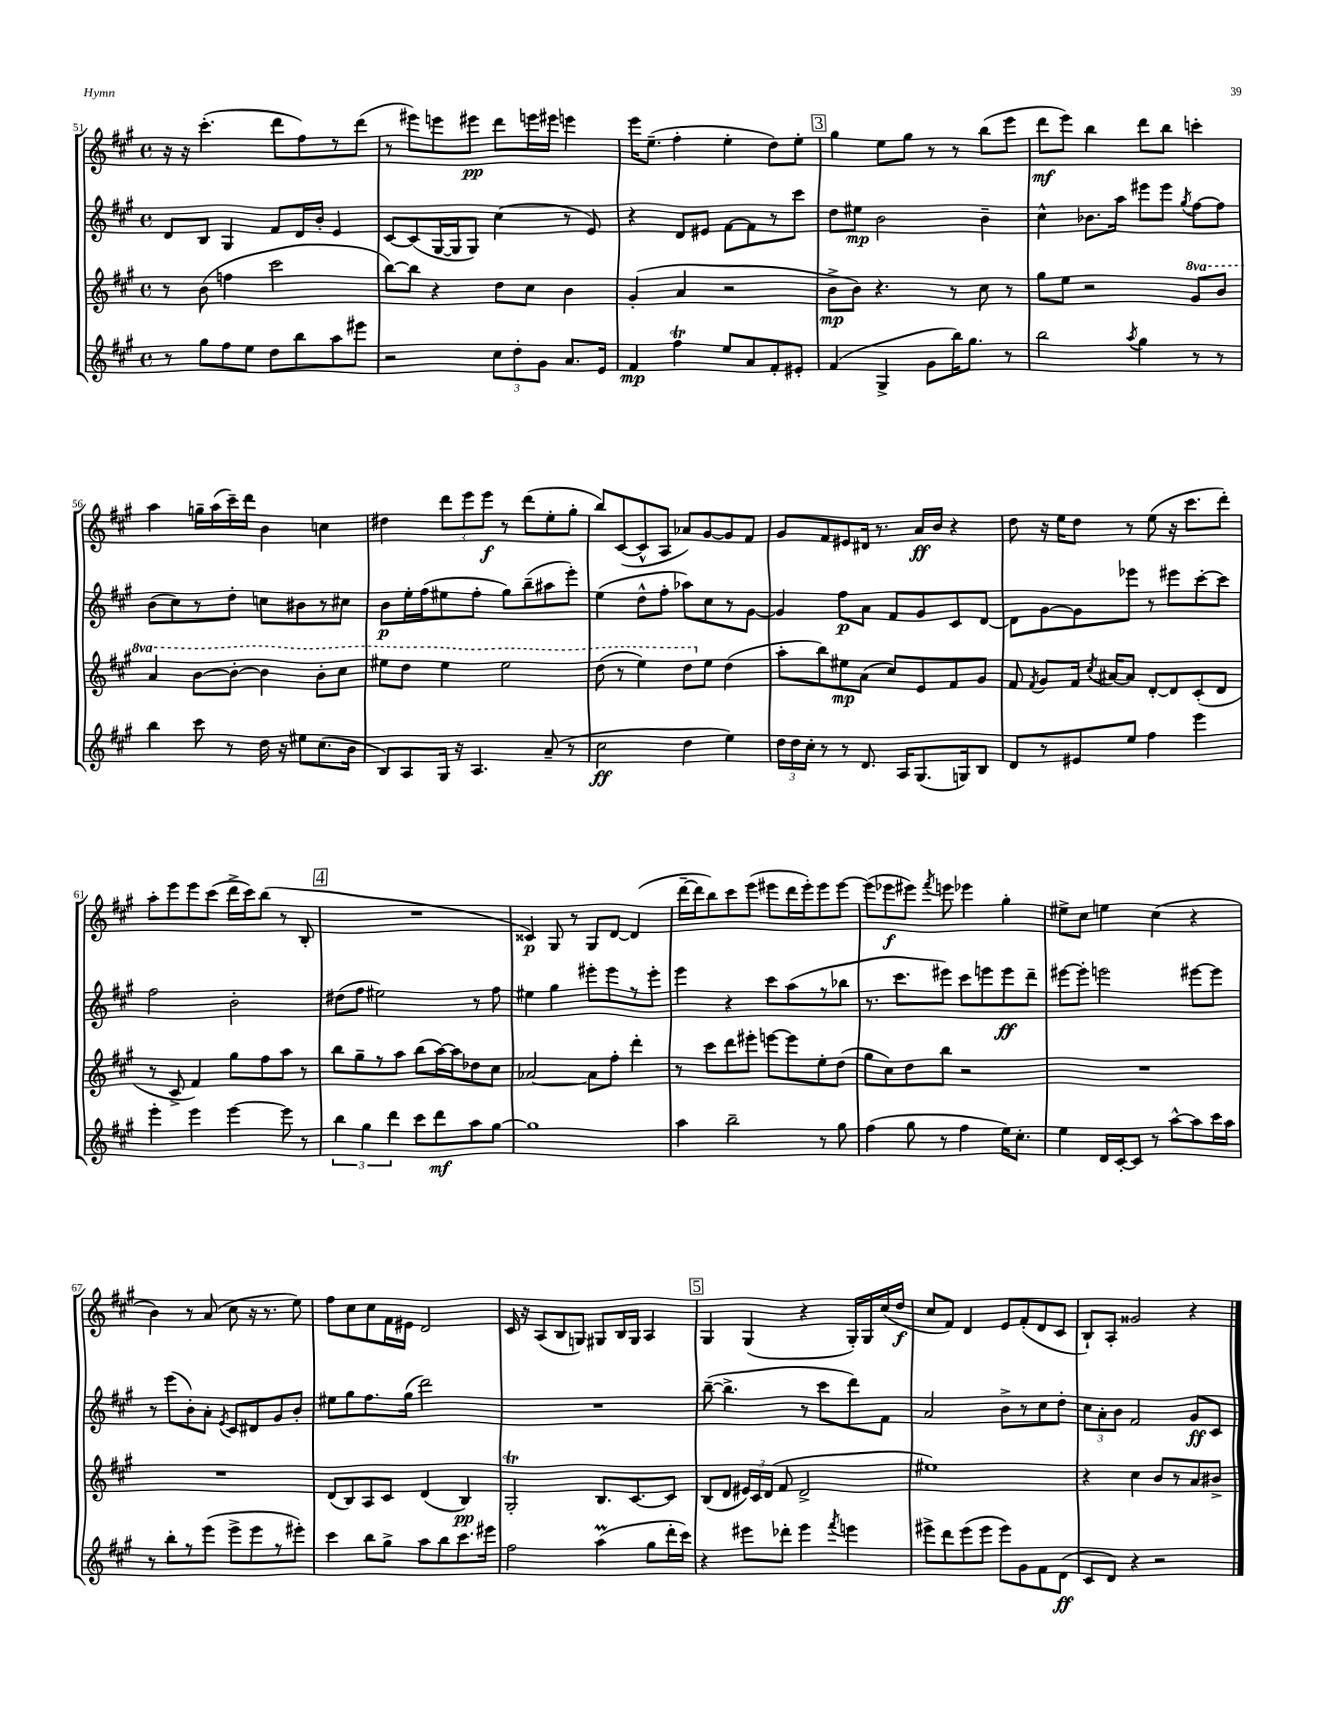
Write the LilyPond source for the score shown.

<<
\new StaffGroup <<
\new Staff = "s0" {
    \clef treble \key a \major \defaultTimeSignature \time 4/4
    \autoBeamOff r16 r16 cis'''4.-.( d'''8[ fis''8) r8 d'''8]( |
    r8 eis'''8[) e'''8 eis'''8]\pp d'''8[ e'''16 eis'''16] e'''4 |
    e'''16[ e''8.]--( fis''4-. e''4-. d''8[) e''8]-. |
    \mark \markup { \box "3" } gis''4 e''8[ gis''8] r8 r8 b''8[( e'''8] |
    d'''8[\mf e'''8]) b''4 d'''8[ b''8] c'''4-. |
    a''4 g''16[-- a''16( cis'''16--) d'''16] b'4 c''4 |
    dis''4 \tuplet 3/2 { d'''8[ e'''8 e'''8]\f } r8 d'''8[( e''8-. gis''8]-. |
    b''8[) cis'8~( cis'8-^ a8] aes'8[) gis'8~ gis'8 fis'8] |
    gis'8[ fis'8 eis'8 dis'16] r8. a'16[\ff b'16] r4 |
    d''8 r16 e''16[ d''8] r8 e''8( r16 cis'''8.[ d'''8]-.) |
    a''8[-. e'''8 e'''8 cis'''8]( d'''16[-> cis'''16) b''8]( r8 b8-. |
    \mark \markup { \box "4" } R1 |
    cisis'4\p) gis8 r8 gis8[ d'8]~ d'4( |
    d'''16[~-- d'''16 b''8) cis'''8 e'''8]( eis'''8[ d'''16 eis'''16-.) eis'''8 eis'''8]~ |
    eis'''8[( ees'''8\f eis'''8]) \acciaccatura { fis'''8 } e'''8 ees'''4 gis''4-. |
    eis''8[-> cis''8] e''4 cis''4( r4 |
    b'4) r8 a'8( cis''8 r16 r8. e''8) |
    fis''8[ cis''8 cis''8 fis'16 eis'16] d'2 |
    cis'16 r16 a8[( b8 g8]) gis8[ b16 gis16] a4 |
    \mark \markup { \box "5" } gis4 gis4( r4 gis16[-.) gis16 cis''16( d''16]\f |
    cis''8[ fis'8]) d'4 e'8[ fis'8-.( d'8 cis'8] |
    b8[-!) a8]-. gisis'2 r4 \bar "|." |
}
\new Staff = "s1" {
    \clef treble \key a \major \defaultTimeSignature \time 4/4
    \autoBeamOff d'8[ b8] gis4 fis'8[ d'16 b'16]-. e'4 |
    cis'8[~ cis'8( gis16~ gis16 gis8]) cis''4( r8 e'8) |
    r4 d'8[ eis'8] fis'8[~ fis'8 r8 cis'''8] |
    \mark \markup { \box "3" } d''8[ eis''8]\mp b'2 b'4-- |
    cis''4-^ bes'8.[ a''16] eis'''8[ eis'''8] \acciaccatura { gis''8 } fis''8[~ fis''8] |
    b'8[( cis''8) r8 d''8]-. c''8[ bis'8 r8 cis''8] |
    b'8[\p e''16-. fis''16( eis''8 fis''8]-. gis''8[) b''8--( ais''8 e'''8]-.) |
    e''4( d''8[-^ fis''8]-. aes''8[) cis''8 r8 gis'8]~ |
    gis'4 fis''8[\p a'8] fis'8[ gis'8 cis'8 d'8]~ |
    d'8[ gis'8~ gis'8 ees'''8] r8 eis'''8[ cis'''8~-. cis'''8] |
    fis''2 b'2-. |
    \mark \markup { \box "4" } dis''8[( fis''8] eis''2) r8 fis''8 |
    eis''4 gis''4 eis'''8[-. eis'''8 r8 eis'''8]-. |
    e'''4 r4 cis'''8[ a''8( r8 bes''8] |
    r8. cis'''8.[ eis'''8]) cis'''8[ e'''8 e'''8\ff d'''8]-- |
    eis'''8[~ eis'''8]-. e'''2 eis'''8[~ eis'''8] |
    r8 e'''8[( b'8-.) a'8]-. \acciaccatura { e'8 } cis'8[ dis'8 gis'8 b'8]-. |
    eis''8[ gis''8 fis''8. gis''16]( d'''2) |
    R1 |
    \mark \markup { \box "5" } b''8~--( b''4.-> r8 cis'''8[ d'''8) fis'8] |
    a'2 b'8[-> r8 cis''8 d''8]-. |
    \tuplet 3/2 { cis''8[ a'8-. b'8] } fis'2 gis'8[\ff cis'8] \bar "|." |
}
\new Staff = "s2" {
    \clef treble \key a \major \defaultTimeSignature \time 4/4 \set Staff.ottavationMarkups = #ottavation-simple-ordinals
    \autoBeamOff r8 b'8( f''4 cis'''2 |
    b''8[~) b''8] r4 d''8[ cis''8] b'4 |
    gis'4-.( a'4 r2 |
    \mark \markup { \box "3" } b'8[->\mp b'8]) r4. r8 cis''8 r8 |
    gis''8[ e''8] r2 \ottava #1 gis''8[ b''8] |
    a''4 b''8[~ b''8]~-. b''4 b''8[-. cis'''8] |
    eis'''8[ d'''8] eis'''4 eis'''2 |
    d'''8( r8 e'''4) d'''8[ \ottava #0 e''8] d''4( |
    a''8[-. b''8) eis''8\mp a'8]( cis''8[) e'8 fis'8 gis'8] |
    fis'8 \acciaccatura { fis'8 } gis'8[ fis'16] \acciaccatura { cis''8 } ais'16[~ ais'8] d'8[~-. d'8 cis'8-.( d'8] |
    r8 cis'8-> fis'4) gis''8[ fis''8 a''8] r8 |
    \mark \markup { \box "4" } b''8[ gis''8-- r8 a''8] b''8[( a''16~) a''16 des''8 cis''8] |
    aes'2~ aes'8[ fis''8]-. d'''4-. |
    r8 cis'''8[ d'''8 eis'''8]-. e'''8[~ e'''8 e''8-. d''8]( |
    gis''8[ cis''8) d''8 b''8] r2 |
    R1 |
    R1 |
    d'8[( b8) a8 cis'8] d'4( b4\pp) |
    gis2-.\trill b8.[ cis'8.~ cis'8] |
    \mark \markup { \box "5" } b8[( d'8] \tuplet 3/2 { eis'16[) cis'16 d'16]( } fis'8 d'2-> |
    eis''1) |
    r4 cis''4 b'8[ r8 a'8 bis'8]-> \bar "|." |
}
\new Staff = "s3" {
    \clef treble \key a \major \defaultTimeSignature \time 4/4
    \autoBeamOff r8 gis''8[ fis''8 e''8] d''8[ b''8 a''8 eis'''8] |
    r2 \tuplet 3/2 { cis''8[ d''8-. gis'8] } a'8.[ e'16] |
    fis'4\mp fis''4\trill e''8[ a'8 fis'8-. eis'8]-. |
    \mark \markup { \box "3" } fis'4( gis4-> gis'8[ b''16) gis''8.] r8 |
    b''2 \acciaccatura { a''8 } gis''4 r8 r8 |
    b''4 cis'''8 r8 d''16 r16 eis''8[ cis''8.( b'16] |
    b8[) a8 gis16] r16 a4. a'8--( r8 |
    cis''2\ff d''4 e''4) |
    \tuplet 3/2 { d''16[ d''16 cis''16]-. } r8 r8 d'8. a16[ gis8.( g16) b8] |
    d'8[ r8 eis'8 e''8] fis''4 e'''4 |
    e'''4-. e'''4 e'''4~ e'''8 r8 |
    \mark \markup { \box "4" } \tuplet 3/2 { b''4 gis''4 d'''4 } cis'''8[ d'''8\mf a''8 gis''8]~ |
    gis''1 |
    a''4 b''2-- r8 gis''8 |
    fis''4( gis''8 r8 fis''4 e''16[) cis''8.]-. |
    e''4 d'16[ cis'16~-. cis'8] r8 a''8[~-^ a''8 cis'''16 a''16] |
    r8 b''8[-. r8 e'''8]( e'''8[-> e'''8 r8 eis'''8]-.) |
    cis'''4 b''8[ gis''8]-> a''8[ b''8 cis'''8. eis'''16] |
    fis''2 a''4\prall( gis''8[ d'''16-. cis'''16]) |
    \mark \markup { \box "5" } r4 eis'''8[ des'''8]-. eis'''4 \acciaccatura { fis'''8 } e'''4 |
    eis'''8[-> d'''8 eis'''8( eis'''8] eis'''8[) gis'8 fis'8 d'8]\ff( |
    cis'8[ d'8]) r4 r2 \bar "|." |
}
>>
>>
\layout { \context { \Score currentBarNumber = #51 } }
